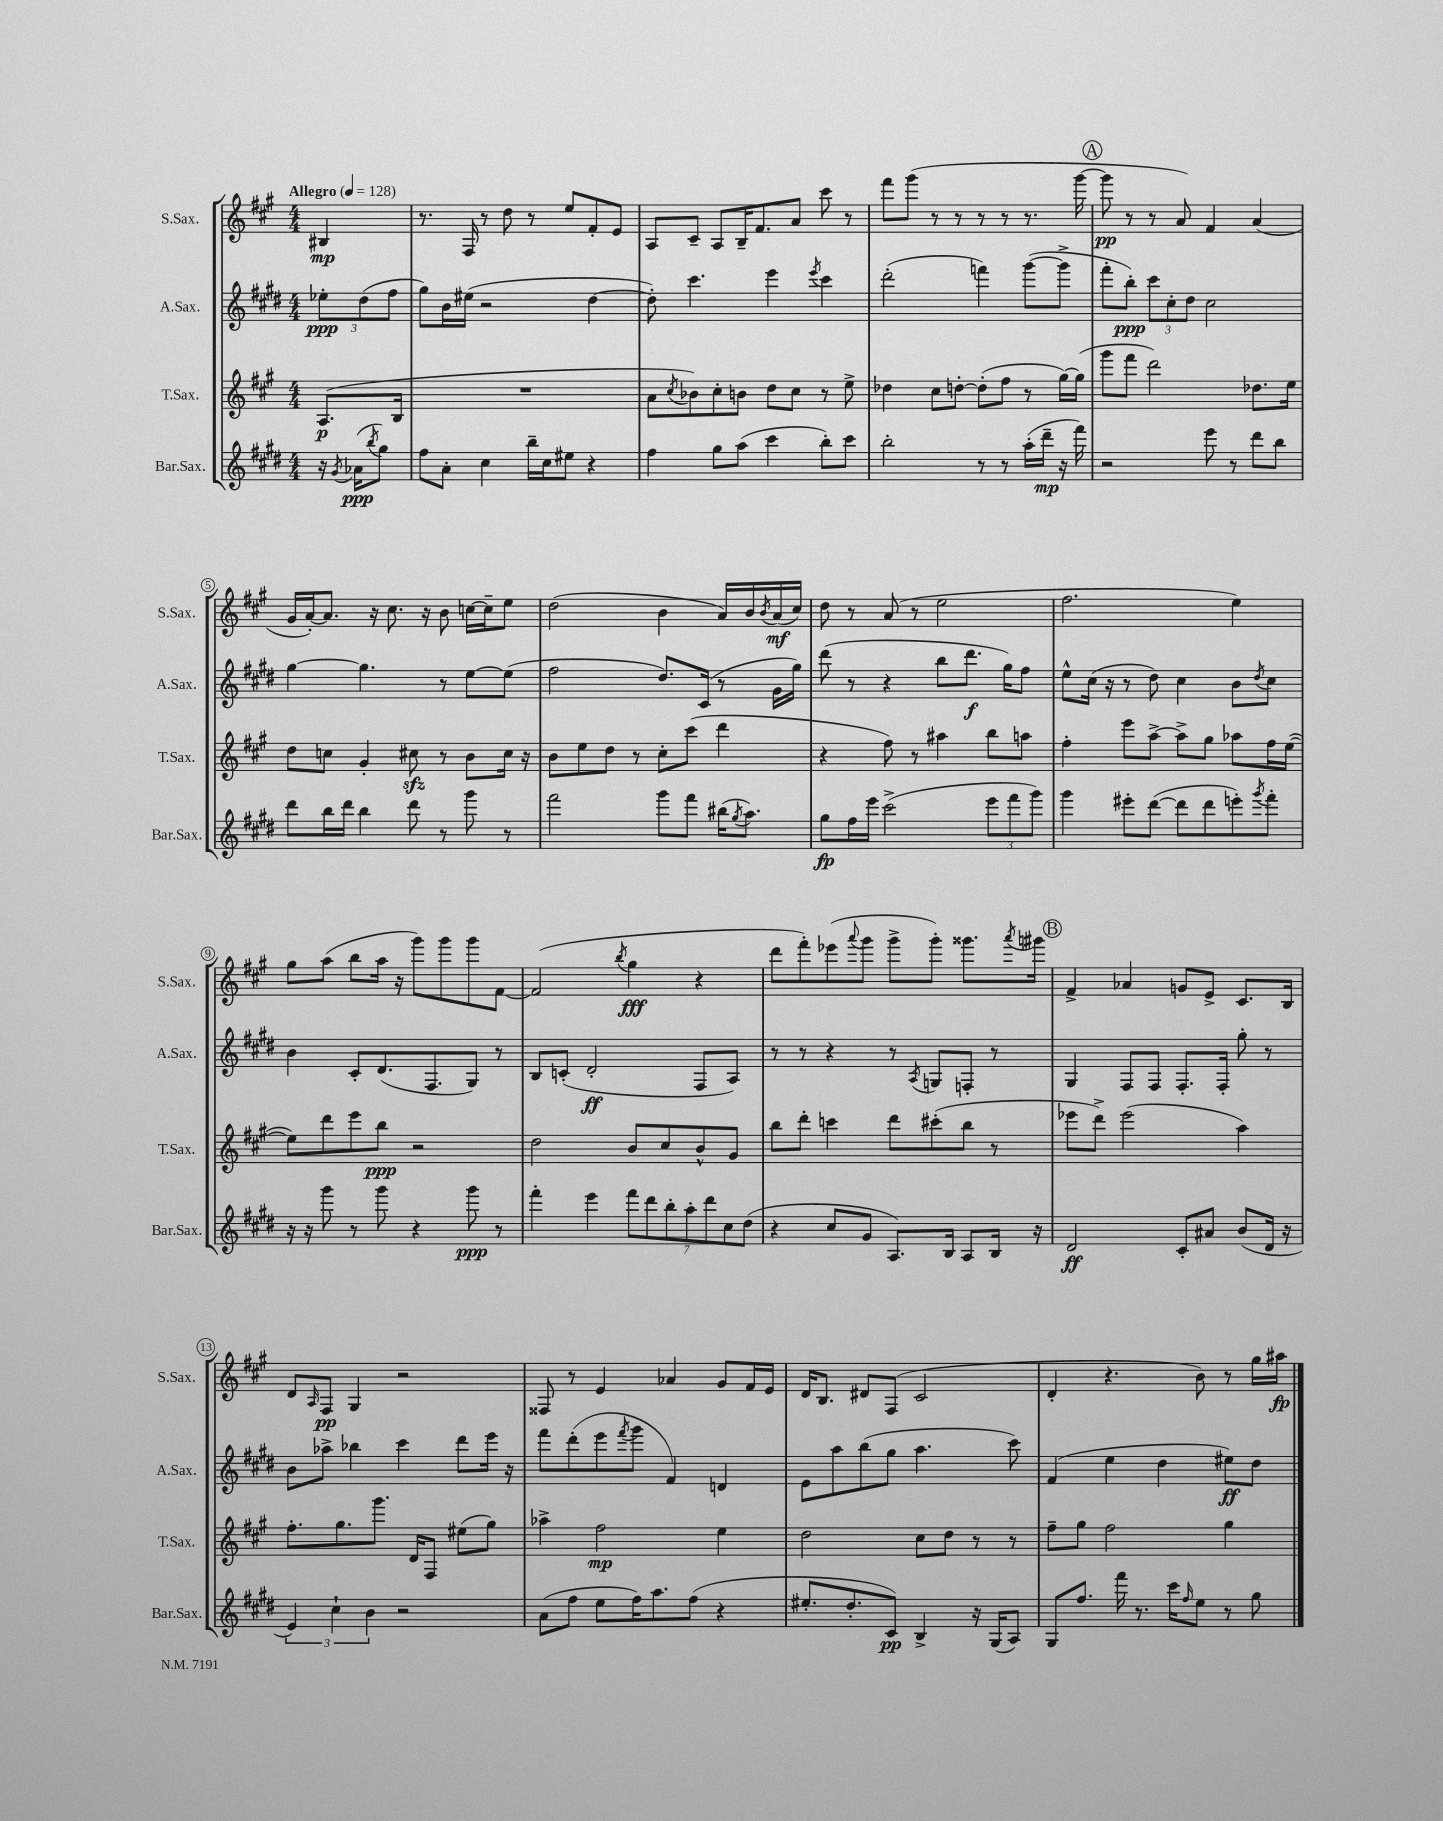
<<
\new StaffGroup <<
\new Staff = "s0" \with { instrumentName = "S.Sax." shortInstrumentName = "S.Sax." } {
    \clef treble \key a \major \numericTimeSignature \time 4/4 \partial 4 \tempo "Allegro" 4 = 128
    bis4\mp |
    r8. fis16 r8 d''8 r8 e''8 fis'8-. e'8 |
    a8 cis'8-- a8 b16-- fis'8. a'8 cis'''8 r8 |
    fis'''8 gis'''8( r8 r8 r8 r8 r8. gis'''16~ |
    \mark \markup { \circle "A" } gis'''8\pp r8 r8 a'8) fis'4 a'4( |
    gis'16 a'16~-.) a'8. r16 cis''8. r16 b'8 c''16~ c''16-- e''8 |
    d''2( b'4 a'16) b'16 \acciaccatura { b'8 } a'16\mf( cis''16) |
    d''8 r8 a'8( r8 e''2 |
    fis''2. e''4) |
    gis''8 a''8( b''8 a''16 r16 gis'''8) gis'''8 gis'''8 fis'8~ |
    fis'2( \acciaccatura { b''8 } gis''4\fff r4 |
    d'''8 fis'''8-.) ees'''8( \appoggiatura { a'''8 } gis'''8 gis'''8-> gis'''8-.) gisis'''8. \acciaccatura { a'''8 } gis'''16 |
    \mark \markup { \circle "B" } fis'4-> aes'4 g'8 e'8-> cis'8. b16 |
    d'8 \grace { a16 } fis8\pp gis4 r2 |
    fisis8 r8 e'4 aes'4 gis'8 fis'16 e'16 |
    d'16 b8. dis'8 fis8( cis'2 |
    d'4-. r4. b'8) r8 gis''16 ais''16\fp \bar "|." |
}
\new Staff = "s1" \with { instrumentName = "A.Sax." shortInstrumentName = "A.Sax." } {
    \clef treble \key e \major \numericTimeSignature \time 4/4 \partial 4
    \tuplet 3/2 { ees''8-.\ppp dis''8( fis''8 } |
    gis''8) b'16 eis''16( r2 dis''4~ |
    dis''8-.) cis'''4. e'''4 \acciaccatura { e'''8 } cis'''4 |
    dis'''2-.( f'''4) gis'''8~( gis'''8-> |
    \mark \markup { \circle "A" } fis'''8-. b''8-.\ppp) \tuplet 3/2 { cis'''8 cis''8-. dis''8 } cis''2 |
    gis''4~ gis''4. r8 e''8~ e''8( |
    fis''2 dis''8.) cis'16( r8 gis'16 gis''16) |
    dis'''8( r8 r4 b''8 dis'''8.\f gis''16) fis''8 |
    e''8-^ cis''16( r16 r8 dis''8) cis''4 b'8 \acciaccatura { dis''8 } cis''8 |
    b'4 cis'8-. dis'8.( fis8. gis8) r8 |
    b8 c'8-.( dis'2-.\ff fis8 a8) |
    r8 r8 r4 r8 \acciaccatura { a8 } g8 f8-. r8 |
    \mark \markup { \circle "B" } gis4 fis8 fis8 fis8.-. fis16-. gis''8-. r8 |
    b'8 aes''8-> bes''4 cis'''4 dis'''8 e'''16 r16 |
    fis'''8 dis'''8-.( e'''8 \acciaccatura { fis'''8 } gis'''8 fis'4) d'4 |
    e'8 a''8 b''8( gis''8 a''4. cis'''8) |
    fis'4( e''4 dis''4 eis''8\ff) dis''8 \bar "|." |
}
\new Staff = "s2" \with { instrumentName = "T.Sax." shortInstrumentName = "T.Sax." } {
    \clef treble \key a \major \numericTimeSignature \time 4/4 \partial 4
    a8.\p( b16 |
    R1 |
    a'8 \acciaccatura { cis''8 } bes'8) cis''8-. b'8 d''8 cis''8 r8 e''8-> |
    des''4 cis''8 d''8~-. d''8-.( fis''8 r8 gis''16~) gis''16( |
    \mark \markup { \circle "A" } gis'''8 fis'''8 d'''2) des''8. e''16 |
    d''8 c''8 gis'4-. cis''8\sfz r8 b'8 cis''16 r16 |
    b'8 e''8 d''8 r8 cis''8-. cis'''8( d'''4 |
    r4 fis''8) r8 ais''4 b''8 a''8 |
    fis''4-. e'''8 a''8~-> a''8-> gis''8 aes''8 fis''16 e''16~( |
    e''8) d'''8 e'''8 b''8\ppp r2 |
    d''2 b'8 cis''8 b'8-^ gis'8 |
    b''8 d'''8-. c'''4 d'''8 cis'''8-.( b''8 r8 |
    \mark \markup { \circle "B" } ees'''8 d'''8->) ees'''2( a''4) |
    fis''8.-. gis''8. gis'''8. d'16 fis8 eis''8( gis''8) |
    aes''4-> fis''2\mp e''4 |
    d''2 cis''8 d''8 r8 r8 |
    fis''8-- gis''8 fis''2 gis''4 \bar "|." |
}
\new Staff = "s3" \with { instrumentName = "Bar.Sax." shortInstrumentName = "Bar.Sax." } {
    \clef treble \key e \major \numericTimeSignature \time 4/4 \partial 4
    r16 \acciaccatura { gis'8 } aes'16\ppp( \acciaccatura { b''8 } gis''8) |
    fis''8 a'8-. cis''4 b''16-- cis''16 eis''8 r4 |
    fis''4 gis''8 a''8( cis'''4 b''8-.) cis'''8 |
    b''2-. r8 r8 a''16-.( dis'''16--\mp r16 fis'''16) |
    \mark \markup { \circle "A" } r2 e'''8 r8 dis'''8 b''8 |
    dis'''8 b''16 dis'''16 b''4 dis'''8 r8 gis'''8 r8 |
    fis'''2 gis'''8 fis'''8 bis''16( \acciaccatura { gis''8 } a''8.) |
    gis''8\fp fis''16 e'''16 cis'''2->( \tuplet 3/2 { e'''8 fis'''8 gis'''8) } |
    gis'''4 eis'''8-. dis'''8~( dis'''8 dis'''8 e'''8-.) \acciaccatura { gis'''8 } fis'''8-. |
    r16 r16 gis'''8 r8 gis'''8 r4 gis'''8\ppp r8 |
    fis'''4-. e'''4 \tuplet 7/4 { fis'''8 dis'''8 b''8-. a''8-. dis'''8 cis''8 dis''8( } |
    r4 cis''8 gis'8 a8.) b16 a8 b16 r16 |
    \mark \markup { \circle "B" } dis'2\ff cis'8-. ais'8 b'8( dis'16 r16 |
    \tuplet 3/2 { e'4) cis''4-! b'4 } r2 |
    a'8( fis''8 e''8 fis''16) a''8. fis''8( r4 |
    eis''8.-. dis''8.-. cis'8\pp) b4-> r16 gis16( a8) |
    gis8 fis''8. fis'''16 r8. cis'''16 \grace { fis''16 } e''8 r8 gis''8 \bar "|." |
}
>>
>>
\layout { \context { \Score \override BarNumber.stencil = #(make-stencil-circler 0.1 0.3 ly:text-interface::print) } }
